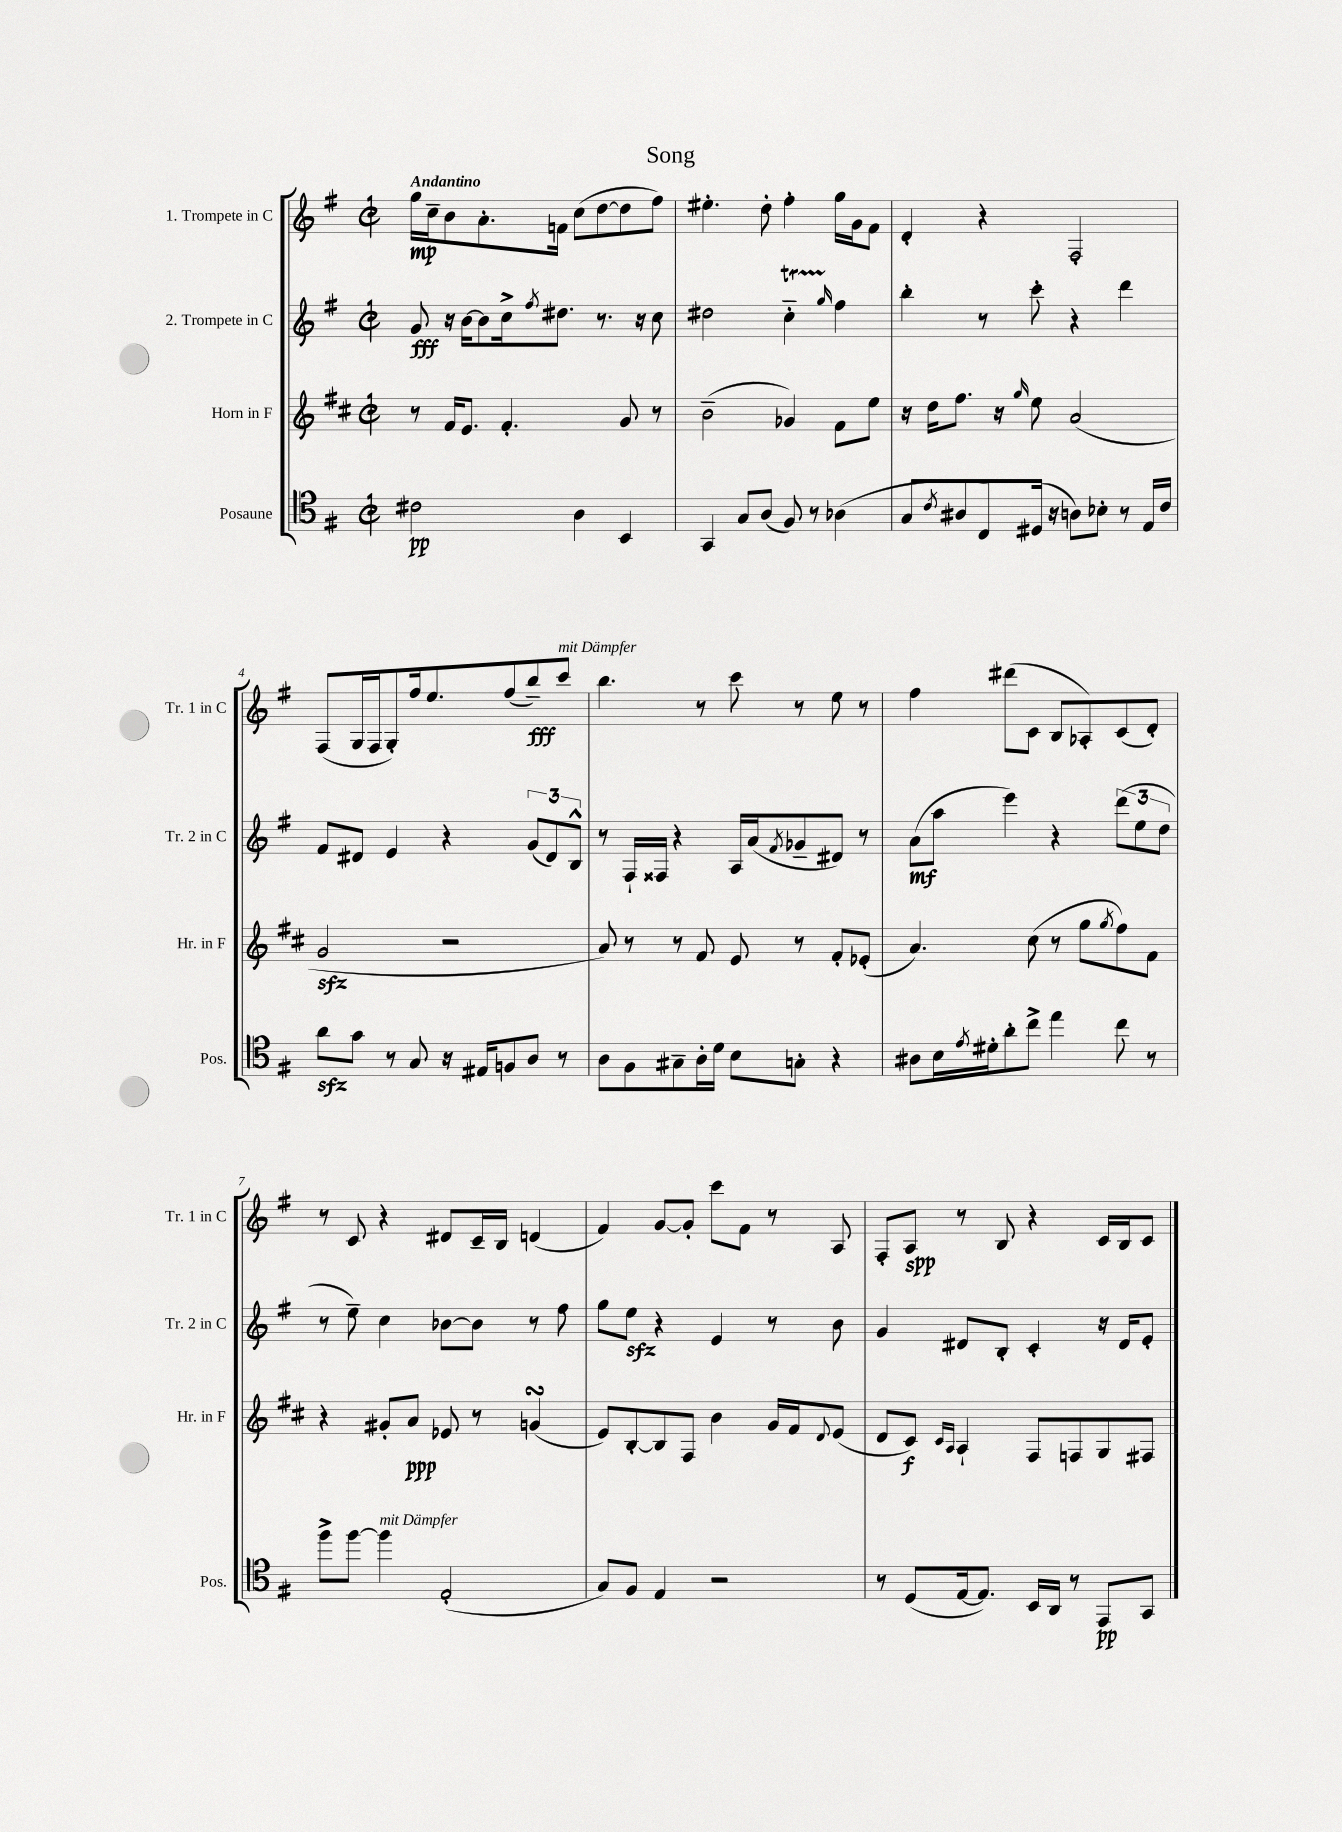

**kern	**dynam	**kern	**dynam	**kern	**dynam	**kern	**dynam
*part4	*part4	*part3	*part3	*part2	*part2	*part1	*part1
*staff4	*staff4	*staff3	*staff3	*staff2	*staff2	*staff1	*staff1
*I"Posaune	*	*I"Horn in F	*	*I"2. Trompete in C	*	*I"1. Trompete in C	*
*I'Pos.	*	*I'Hr. in F	*	*I'Tr. 2 in C	*	*I'Tr. 1 in C	*
*clefC4	*	*clefG2	*	*clefG2	*	*clefG2	*
*k[f#]	*	*k[f#c#]	*	*k[f#]	*	*k[f#]	*
*M2/2	*	*M2/2	*	*M2/2	*	*M2/2	*
*met(c|)	*	*met(c|)	*	*met(c|)	*	*met(c|)	*
=1	=1	=1	=1	=1	=1	=1	=1
!	!	!	!	!	!	!LO:TX:a:B:t=Andantino	!
2c#X\	pp	8r	.	8g/	fff	16gg\LL	mp
.	.	.	.	.	.	16cc~\J	.
.	.	16f#/KL	.	16r	.	8b\	.
.	.	8.e/J	.	[16b\KL	.	.	.
.	.	.	.	8b\]	.	8.a'\	.
.	.	4.f#'/	.	16cc^\k	.	.	.
.	.	.	.	8qff#/	.	.	.
.	.	.	.	8.dd#X\J	.	16fn\Jk	.
4A\	.	.	.	.	.	(8cc\L	.
.	.	.	.	8.r	.	[8dd\	.
4BB/	.	8g/	.	.	.	8dd\]	.
.	.	.	.	16r	.	.	.
.	.	8r	.	8cc\	.	8ff#\J)	.
=2	=2	=2	=2	=2	=2	=2	=2
4GG/	.	(2b~\	.	2dd#X\	.	4.ee#X'\	.
8G/L	.	.	.	.	.	.	.
(8A/J	.	.	.	.	.	8dd'\	.
8F#/)	.	4g-X/)	.	4ccT\	.	4ff#'\	.
8r	.	.	.	.	.	.	.
.	.	.	.	16qqgg/	.	.	.
(4A-X\	.	8f#\L	.	4ff#\	.	16gg\LL	.
.	.	.	.	.	.	16g\J	.
.	.	8ee\J	.	.	.	8f#\J	.
=3	=3	=3	=3	=3	=3	=3	=3
8G/L	.	16r	.	4bb'\	.	4d'/	.
.	.	16dd\KL	.	.	.	.	.
8qc/	.	.	.	.	.	.	.
8A#X/	.	8.ff#\J	.	.	.	.	.
8C/)	.	.	.	8r	.	4r	.
.	.	16r	.	.	.	.	.
.	.	16qqgg/	.	.	.	.	.
(16D#X/Jk	.	8ee\	.	8ccc'\	.	.	.
16r	.	.	.	.	.	.	.
8An\L)	.	(2a/	.	4r	.	2F#'/	.
8B-X'\J	.	.	.	.	.	.	.
8r	.	.	.	4ddd\	.	.	.
16E/LL	.	.	.	.	.	.	.
16c/JJ	.	.	.	.	.	.	.
!!LO:LB:g=z
=4	=4	=4	=4	=4	=4	=4	=4
8azz\L	.	2gzz/	.	8f#/L	.	(8F#/L	.
8g\J	.	.	.	8d#X/J	.	16G/L	.
.	.	.	.	.	.	16F#/J	.
8r	.	.	.	4e/	.	8G'/)	.
8G/	.	.	.	.	.	16ff#/k	.
.	.	.	.	.	.	8.ee/	.
16r	.	2r	.	4r	.	.	.
16E#X/KL	.	.	.	.	.	.	.
8Fn/	.	.	.	.	.	(8ff#/	.
8A/J	.	.	.	(12g/L	.	8bb~/)	fff
.	.	.	.	12d#/)	.	.	.
!	!	!	!	!	!	!LO:TX:a:i:t=mit Dämpfer	!
8r	.	.	.	.	.	8ccc/J	.
.	.	.	.	12B^^/J	.	.	.
=5	=5	=5	=5	=5	=5	=5	=5
8A\L	.	8a/)	.	8r	.	4.bb\	.
8F#\	.	8r	.	16F#`/LL	.	.	.
.	.	.	.	16F##X/JJ	.	.	.
8G#X~\	.	8r	.	4r	.	.	.
16A'\L	.	8f#/	.	.	.	8r	.
16d\JJ	.	.	.	.	.	.	.
8B\L	.	8e/	.	16A/LL	.	8ccc\	.
.	.	.	.	(16a/J	.	.	.
.	.	.	.	8qf#/	.	.	.
8Gn'\J	.	8r	.	8g-X~/	.	8r	.
4r	.	8f#'/L	.	8d#X/J)	.	8ee\	.
.	.	(8e-X'/J	.	8r	.	8r	.
=6	=6	=6	=6	=6	=6	=6	=6
8A#X\L	.	4.a/)	.	(8a\L	mf	4ff#\	.
16B\L	.	.	.	8aa\J	.	.	.
8qe/	.	.	.	.	.	.	.
16d#X'\J	.	.	.	.	.	.	.
8a'\	.	.	.	4eee\)	.	(8ddd#X\L	.
8cc^\J	.	(8cc#\	.	.	.	8c\J	.
4ee\	.	8r	.	4r	.	8B/L	.
.	.	8gg\L	.	.	.	8A-X'/)	.
.	.	8qgg/	.	.	.	.	.
8cc\	.	8ff#\)	.	(12ddd\L	.	(8c/	.
.	.	.	.	12ee\	.	.	.
8r	.	8f#\J	.	.	.	8d'/J)	.
.	.	.	.	12dd\J	.	.	.
!!LO:LB:g=z
=7	=7	=7	=7	=7	=7	=7	=7
8ff#^\L	.	4r	.	8r	.	8r	.
[8ff#\J	.	.	.	8ee~\)	.	8c/	.
!LO:TX:a:i:t=mit Dämpfer	!	!	!	!	!	!	!
4ff#\]	.	8g#X'/L	.	4cc\	.	4r	.
.	.	8a/J	ppp	.	.	.	.
(2E'/	.	8e-X/	.	[8b-X\L	.	8d#X/L	.
.	.	8r	.	8b-\J]	.	16c~/L	.
.	.	.	.	.	.	16B/JJ	.
.	.	(4gnsSSs/	.	8r	.	(4dn/	.
.	.	.	.	8ff#\	.	.	.
=8	=8	=8	=8	=8	=8	=8	=8
8G/L)	.	8e/L)	.	8gg\L	.	4f#/)	.
8F#/J	.	[8B'/	.	8eezz\J	.	.	.
4E/	.	8B/]	.	4r	.	[8g/L	.
.	.	8F#/J	.	.	.	8g'/J]	.
2r	.	4b\	.	4e/	.	8ccc\L	.
.	.	.	.	.	.	8f#\J	.
.	.	16g/LL	.	8r	.	8r	.
.	.	16f#/J	.	.	.	.	.
.	.	8qqd/	.	.	.	.	.
.	.	(8e/J	.	8b\	.	8A/	.
=9	=9	=9	=9	=9	=9	=9	=9
8r	.	8d/L	.	4g/	.	8F#'/L	.
(8D/L	.	8c#/J)	f	.	.	8A/J	spp
.	.	16qqc#/LL	.	.	.	.	.
.	.	16qqA/JJ	.	.	.	.	.
[16E/k	.	4A`/	.	8d#X/L	.	8r	.
8.E/J])	.	.	.	.	.	.	.
.	.	.	.	8B'/J	.	8B/	.
16BB/LL	.	8F#/L	.	4c'/	.	4r	.
16AA/JJ	.	.	.	.	.	.	.
8r	.	8Fn/	.	.	.	.	.
8EE/L	pp	8G/	.	16r	.	16c/LL	.
.	.	.	.	16d#/KL	.	16B/J	.
8GG/J	.	8F#X/J	.	8e'/J	.	8c/J	.
==	==	==	==	==	==	==	==
*-	*-	*-	*-	*-	*-	*-	*-
